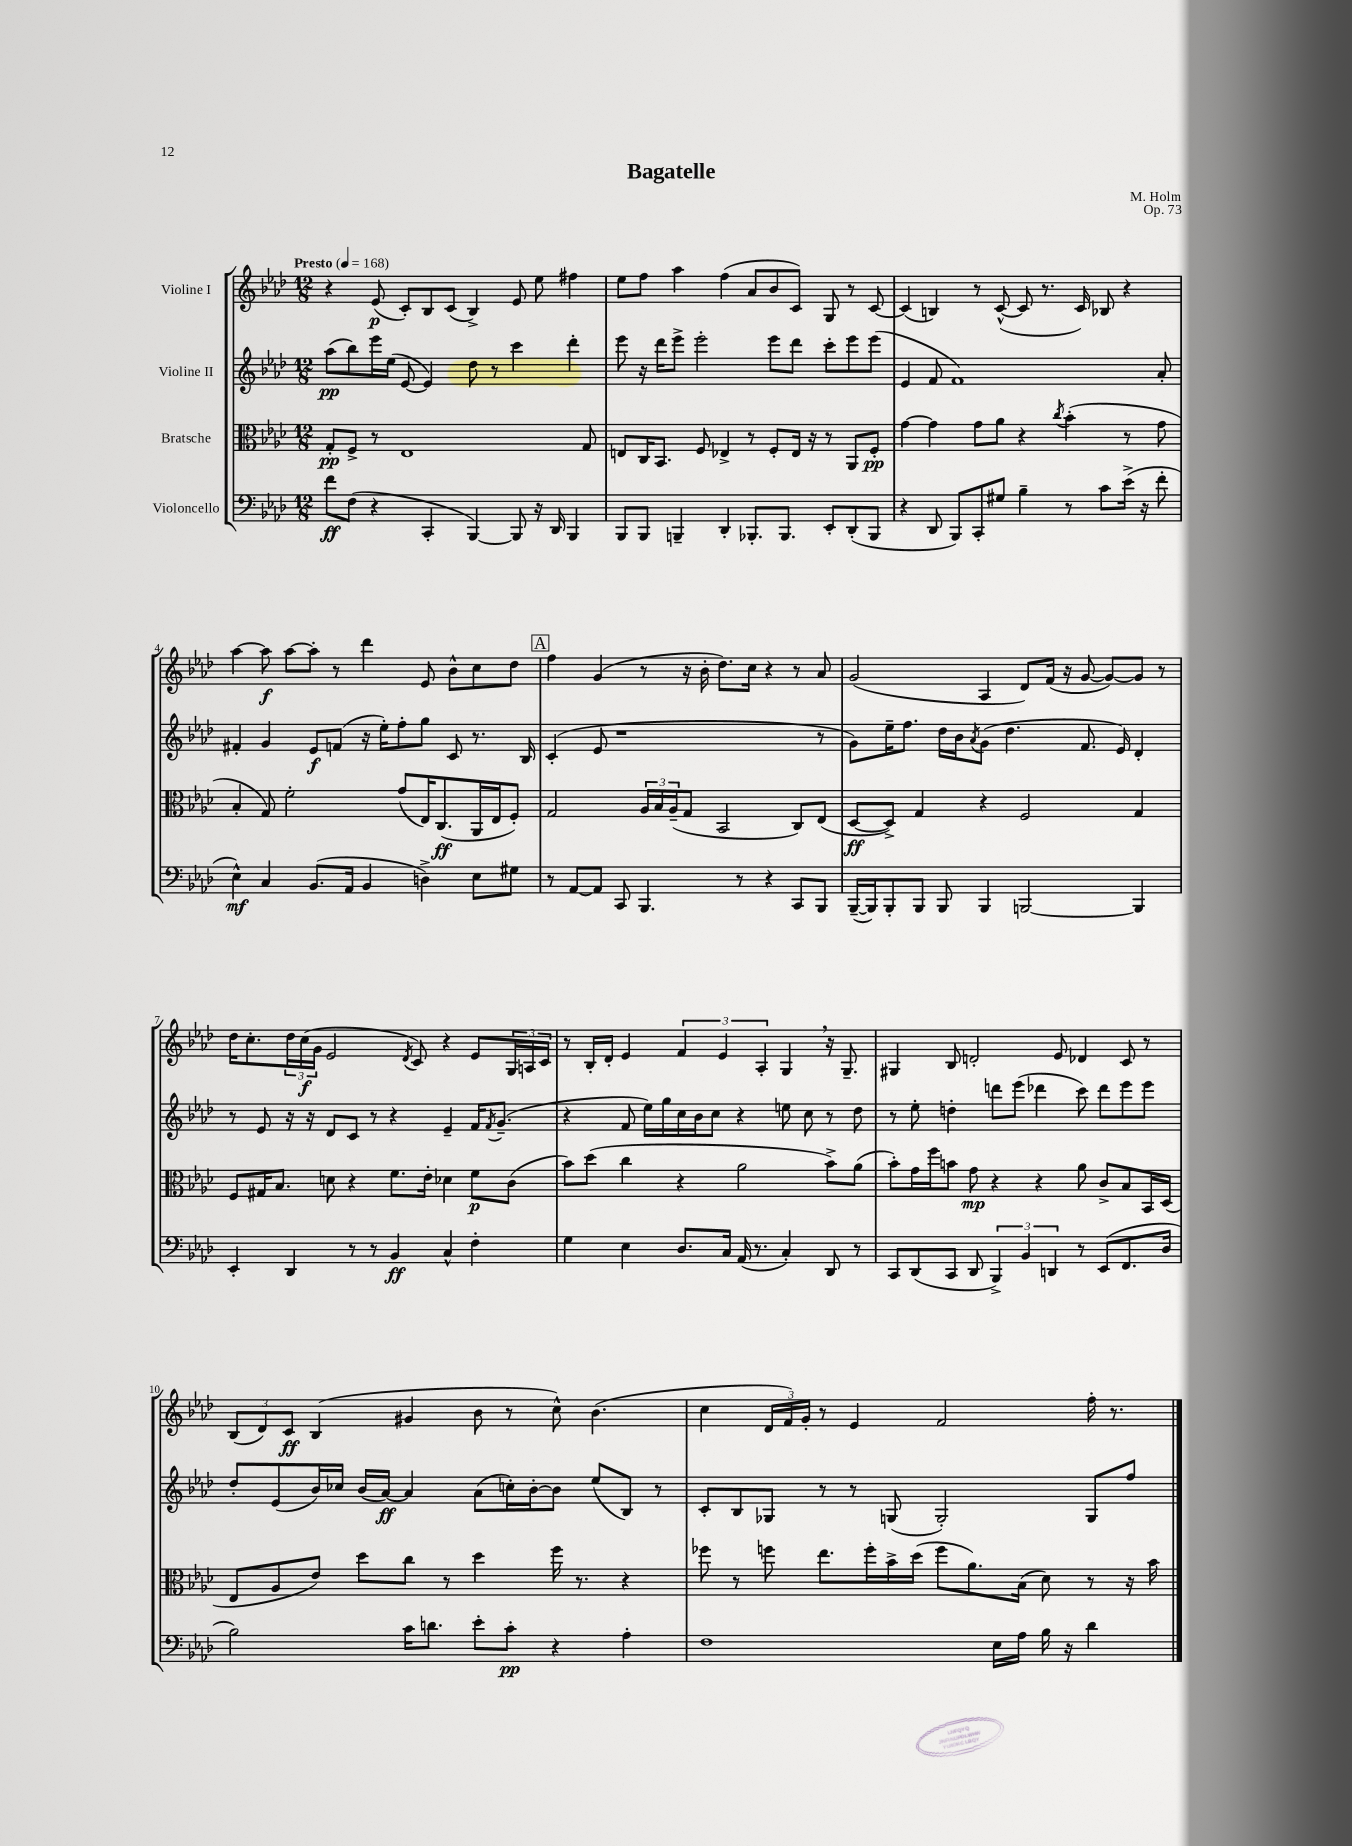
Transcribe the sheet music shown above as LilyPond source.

\header { title = "Bagatelle" composer = "M. Holm" opus = "Op. 73" }
<<
\new StaffGroup <<
\new Staff = "s0" \with { instrumentName = "Violine I" } {
    \clef treble \key aes \major \numericTimeSignature \time 12/8 \tempo "Presto" 4 = 168
    r4 ees'8\p( c'8-.) bes8 c'8( bes4->) ees'8 ees''8 fis''4 |
    ees''8 f''8 aes''4 f''4( aes'8 bes'8 c'8) g8 r8 c'8~ |
    c'4( b4) r8 c'8~-^( c'8 r8. c'16) bes8 r4 |
    aes''4~ aes''8\f aes''8~ aes''8-. r8 des'''4 ees'8 bes'8-^ c''8 des''8 |
    \mark \markup { \box "A" } f''4 g'4( r8 r16 bes'16-. des''8.) c''16 r4 r8 aes'8 |
    g'2( aes4 des'8) f'16( r16 g'8~ g'8~) g'8 r8 |
    des''16 c''8.-. \tuplet 3/2 { des''16 c''16\f( g'16 } ees'2 \acciaccatura { des'8 } c'8) r4 ees'8 \tuplet 3/2 { g16 a16 c'16 } |
    r8 bes16-. des'16-. ees'4 \tuplet 3/2 { f'4 ees'4 aes4-. } g4 \breathe r16 g8.-- |
    gis4 bes8 d'2-. ees'8 des'4 c'8 r8 |
    \tuplet 3/2 { bes8( des'8) c'8\ff } bes4( gis'4 bes'8 r8 c''8-^) bes'4.( |
    c''4 \tuplet 3/2 { des'16 f'16) g'16-. } r8 ees'4 f'2 f''16-. r8. \bar "|." |
}
\new Staff = "s1" \with { instrumentName = "Violine II" } {
    \clef treble \key aes \major \numericTimeSignature \time 12/8
    aes''8\pp( bes''8) ees'''16 ees''16( ees'8~ ees'4) des''8 r8 c'''4 des'''4-. |
    ees'''8 r16 des'''16 ees'''8-> ees'''2-. ees'''8 des'''8 c'''8-. ees'''8 ees'''8( |
    ees'4 f'8 f'1) aes'8-. |
    fis'4-. g'4 ees'8\f f'8( r16 ees''16-.) f''8-. g''8 c'8 r8. bes16 |
    \mark \markup { \box "A" } c'4-.( ees'8 r1 r8 |
    g'8) ees''16-- f''8. des''16 bes'16 \acciaccatura { aes'8 } g'8( des''4. f'8. ees'16) des'4-. |
    r8 ees'8 r16 r16 des'8 c'8 r8 r4 ees'4-- f'16 \acciaccatura { f'8 } g'8.--( |
    r4 f'8 ees''16) g''16 c''16 bes'16 c''8 r4 e''8 c''8 r8 des''8 |
    r8 ees''8-. d''4-. d'''8 ees'''8( des'''4 c'''8) des'''8 ees'''8 ees'''8 |
    des''8-. ees'8( bes'16) ces''16 bes'16( aes'16~\ff) aes'4 aes'8( c''16-.) bes'16~-. bes'8 ees''8( bes8) r8 |
    c'8-. bes8 ges8 r8 r8 g8( g2-.) g8 f''8 \bar "|." |
}
\new Staff = "s2" \with { instrumentName = "Bratsche" } {
    \clef alto \key aes \major \numericTimeSignature \time 12/8
    g8-.\pp f8-> r8 ees1 g8 |
    e8 c16 bes,8. f8 ees4-> r8 f8-. ees16 r16 r8 aes,8 f8-.\pp |
    g'4~ g'4 g'8 aes'8 r4 \acciaccatura { c''8 } bes'4-.( r8 g'8 |
    bes4-. g8) f'2-. g'8( ees16) c8.\ff( aes,16 ees16 f8-.) |
    \mark \markup { \box "A" } g2 \tuplet 3/2 { aes16 bes16 aes16--( } g8 bes,2 c8) ees8( |
    des8~\ff des8->) g4 r4 f2 g4 |
    f8 gis16 bes8. d'8 r4 f'8. ees'16-. des'4 f'8\p c'8( |
    bes'8) des''8( c''4 r4 aes'2 bes'8->) aes'8( |
    bes'8-.) g'16 f''16 b'8 g'8\mp r4 r4 aes'8 c'8-> bes8 bes,16 des16( |
    ees8 aes8 ees'8) des''8 c''8 r8 des''4 f''16 r8. r4 |
    fes''8 r8 f''8 ees''8. f''16-. bes'16-> des''16( f''8 aes'8.) bes16( des'8) r8 r16 bes'16 \bar "|." |
}
\new Staff = "s3" \with { instrumentName = "Violoncello" } {
    \clef bass \key aes \major \numericTimeSignature \time 12/8
    f'8\ff f8( r4 c,4-. bes,,4~) bes,,8 r16 des,16 bes,,4 |
    bes,,8 bes,,8 b,,4-- des,4-. bes,,8.-. bes,,8. ees,8-. des,8-.( bes,,8 |
    r4 des,8 bes,,8) c,8-. gis8 bes4-- r8 c'8 ees'16->( r16 f'8-. |
    ees4-^\mf) c4 bes,8.( aes,16 bes,4 d4->) ees8 gis8 |
    \mark \markup { \box "A" } r8 aes,8~ aes,8 c,8 bes,,4. r8 r4 c,8 bes,,8 |
    bes,,16~--( bes,,16) bes,,8-. bes,,8 bes,,8 bes,,4 b,,2~ b,,4 |
    ees,4-. des,4 r8 r8 bes,4\ff c4-^ f4-. |
    g4 ees4 des8. c16 aes,16( r8. c4-.) des,8 r8 |
    c,8 des,8( c,8 des,8 \tuplet 3/2 { bes,,4->) bes,4 d,4 } r8 ees,8( f,8. des16 |
    bes2) c'16 d'8. ees'8-. c'8-.\pp r4 aes4-. |
    f1 ees16 aes16 bes16 r16 des'4 \bar "|." |
}
>>
>>
